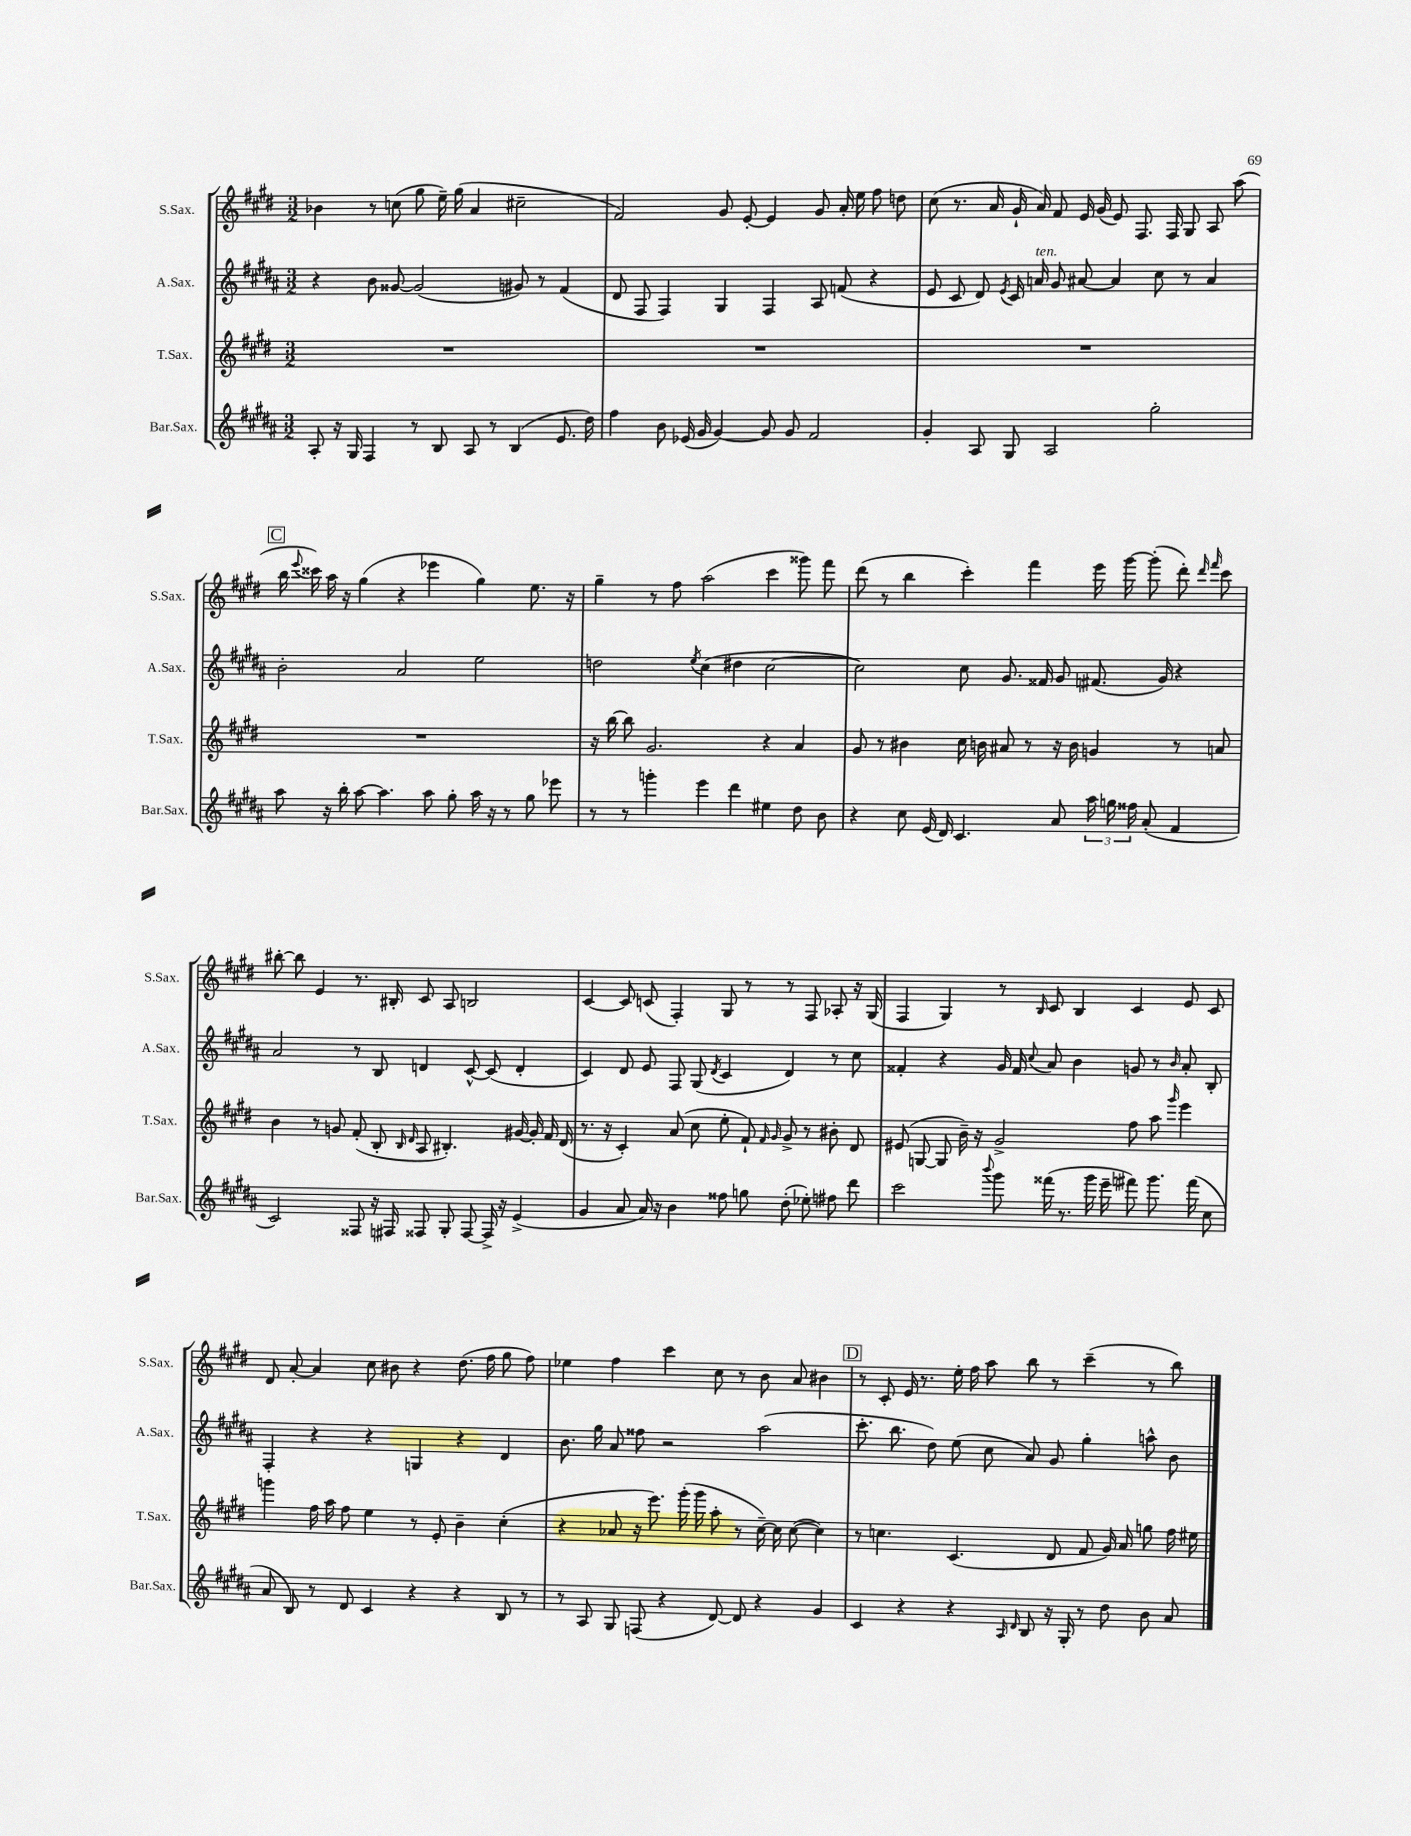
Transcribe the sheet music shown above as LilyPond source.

<<
\new StaffGroup <<
\new Staff = "s0" \with { instrumentName = "S.Sax." shortInstrumentName = "S.Sax." } {
    \clef treble \key e \major \numericTimeSignature \time 3/2
    \autoBeamOff bes'4 r8 c''8( gis''8 e''16--) gis''16( a'4 cis''2-- |
    fis'2) gis'8 e'8~-. e'4 gis'8 a'16-. e''16 fis''8 d''8 |
    cis''8( r8. a'16 gis'16-! a'16) fis'8 e'16 gis'16( e'8) fis8. fis16 gis8 a8 a''8( |
    \mark \markup { \box "C" } b''16 \appoggiatura { e'''8 } cisis'''16) a''16 r16 gis''4( r4 ees'''4 gis''4) e''8. r16 |
    gis''4-- r8 fis''8 a''2( cis'''4 gisis'''8) fis'''8 |
    dis'''8( r8 b''4 cis'''4-.) fis'''4 e'''16 gis'''16~ gis'''8-.( dis'''8-.) \grace { dis'''16 fis'''16 } cis'''8 |
    bis''8~-. bis''8 e'4 r8. bis16-. cis'8 a8 b2 |
    cis'4~ cis'8 c'8( fis4-.) gis8 r8 r8 fis8 aes8-. r16 gis16( |
    fis4 gis4) r8 \grace { b16 } cis'8 b4 cis'4 e'8 cis'8 |
    dis'8 a'8~-. a'4 cis''8 bis'8 r4 dis''8.( fis''16 gis''8 fis''8) |
    ees''4 fis''4 cis'''4 cis''8 r8 b'8 a'8 bis'4 |
    \mark \markup { \box "D" } r8 cis'8-. e'16 r8. e''16-. fis''16 a''8 b''8 r8 cis'''4--( r8 b''8) \bar "|." |
}
\new Staff = "s1" \with { instrumentName = "A.Sax." shortInstrumentName = "A.Sax." } {
    \clef treble \key b \major \numericTimeSignature \time 3/2
    \autoBeamOff r4 b'8 gisis'8~ gisis'2( gis'8) r8 fis'4( |
    dis'8 fis8 fis4) gis4 fis4 ais8 f'8( r4 |
    e'8 cis'8 dis'8) \acciaccatura { e'8 } cis'16 a'16^\markup { \italic "ten." } gis'8 ais'8~ ais'4 cis''8 r8 ais'4 |
    \mark \markup { \box "C" } b'2-. ais'2 e''2 |
    d''2 \acciaccatura { e''8 } cis''4( dis''4 cis''2~ |
    cis''2) cis''8 gis'8. fisis'16 gis'8 fis'8.( gis'16) r4 |
    ais'2 r8 b8 d'4 cis'8~-^ cis'8( d'4-. |
    cis'4) dis'8 e'8 fis8 gis8( \acciaccatura { dis'8 } cis'4 dis'4) r8 cis''8 |
    fisis'4-. r4 gis'16 fisis'16 \appoggiatura { cis''8 } ais'8 b'4 g'8 r8 \grace { b'16 } ais'8-. b8-. |
    fis4-. r4 r4 g4 r4 dis'4 |
    b'8. gis''16 ais'8 fisis''8 r2 ais''2( |
    \mark \markup { \box "D" } cis'''8.-. b''8. dis''8) e''8( cis''8 ais'8) gis'8 gis''4-. a''8-^ b'8 \bar "|." |
}
\new Staff = "s2" \with { instrumentName = "T.Sax." shortInstrumentName = "T.Sax." } {
    \clef treble \key e \major \numericTimeSignature \time 3/2
    \autoBeamOff R1. |
    R1. |
    R1. |
    \mark \markup { \box "C" } R1. |
    r16 b''16~ b''8 gis'2. r4 a'4 |
    gis'8 r8 bis'4 cis''16 b'16 ais'8 r8 r16 b'16 g'4 r8 a'8 |
    b'4 r8 g'8 fis'8-.( b8-. \grace { b16 dis'16 } a8 bis4.-.) gis'16~ gis'16-. fis'16 dis'16( |
    r8. r16 cis'4-.) a'8( cis''8 e''8-. fis'8-!) \grace { fis'16 gis'16 } gis'8-> r8 bis'8-. dis'8 |
    eis'8( g8~ g8 b'16--) r16 gis'2-> fis''8 a''8 \grace { gis'''16 } e'''4 |
    g'''4 fis''16 a''16 fis''8 e''4 r8 e'8-. b'4-- cis''4-.( |
    r4 aes'8 r16 e'''8.) gis'''16-.( gis'''16 a''8-. r8 cis''16~--) cis''16 cis''8~( cis''4) |
    \mark \markup { \box "D" } r8 c''4. cis'4.( dis'8 fis'8 gis'16) a'16 g''8 fis''16 eis''16 \bar "|." |
}
\new Staff = "s3" \with { instrumentName = "Bar.Sax." shortInstrumentName = "Bar.Sax." } {
    \clef treble \key b \major \numericTimeSignature \time 3/2
    \autoBeamOff ais8-. r16 gis16 fis4 r8 b8 ais8 r8 b4( e'8. dis''16) |
    fis''4 b'8 ees'16( gis'16 gis'4~) gis'8 gis'8 fis'2 |
    gis'4-. ais8 gis8 ais2 gis''2-. |
    \mark \markup { \box "C" } ais''8 r16 b''16-. ais''8~ ais''4. ais''8 gis''8-. ais''16 r16 r8 gis''8 ees'''8 |
    r8 r8 g'''4-. e'''4 dis'''4 eis''4 dis''8 b'8 |
    r4 cis''8 e'16( dis'16) cis'4. ais'8 \tuplet 3/2 { ais''16 g''16 fisis''16 } ais'8-.( fis'4 |
    cis'2) fisis8 r16 fis16 fisis8 gis8-. fisis8~ fisis16-> r16 e'4->( |
    gis'4 ais'8 ais'16) r16 b'4 fisis''8 g''8 dis''8-.( ees''8-.) fis''8 dis'''8 |
    cis'''2 \appoggiatura { b'''8 } gis'''8 fisis'''16( r8. gis'''16 e'''16-- fis'''8) gis'''8. fis'''16( cis''8 |
    ais'8 b8) r8 dis'8 cis'4 r4 r4 b8 r8 |
    r8 ais8 gis8 f8( r4 dis'8~) dis'8 r4 gis'4 |
    \mark \markup { \box "D" } cis'4 r4 r4 \grace { ais16 dis'16 } b8 r16 gis16-. r8 dis''8 b'8 ais'8 \bar "|." |
}
>>
>>
\layout { \context { \Score \remove "Bar_number_engraver" } }
